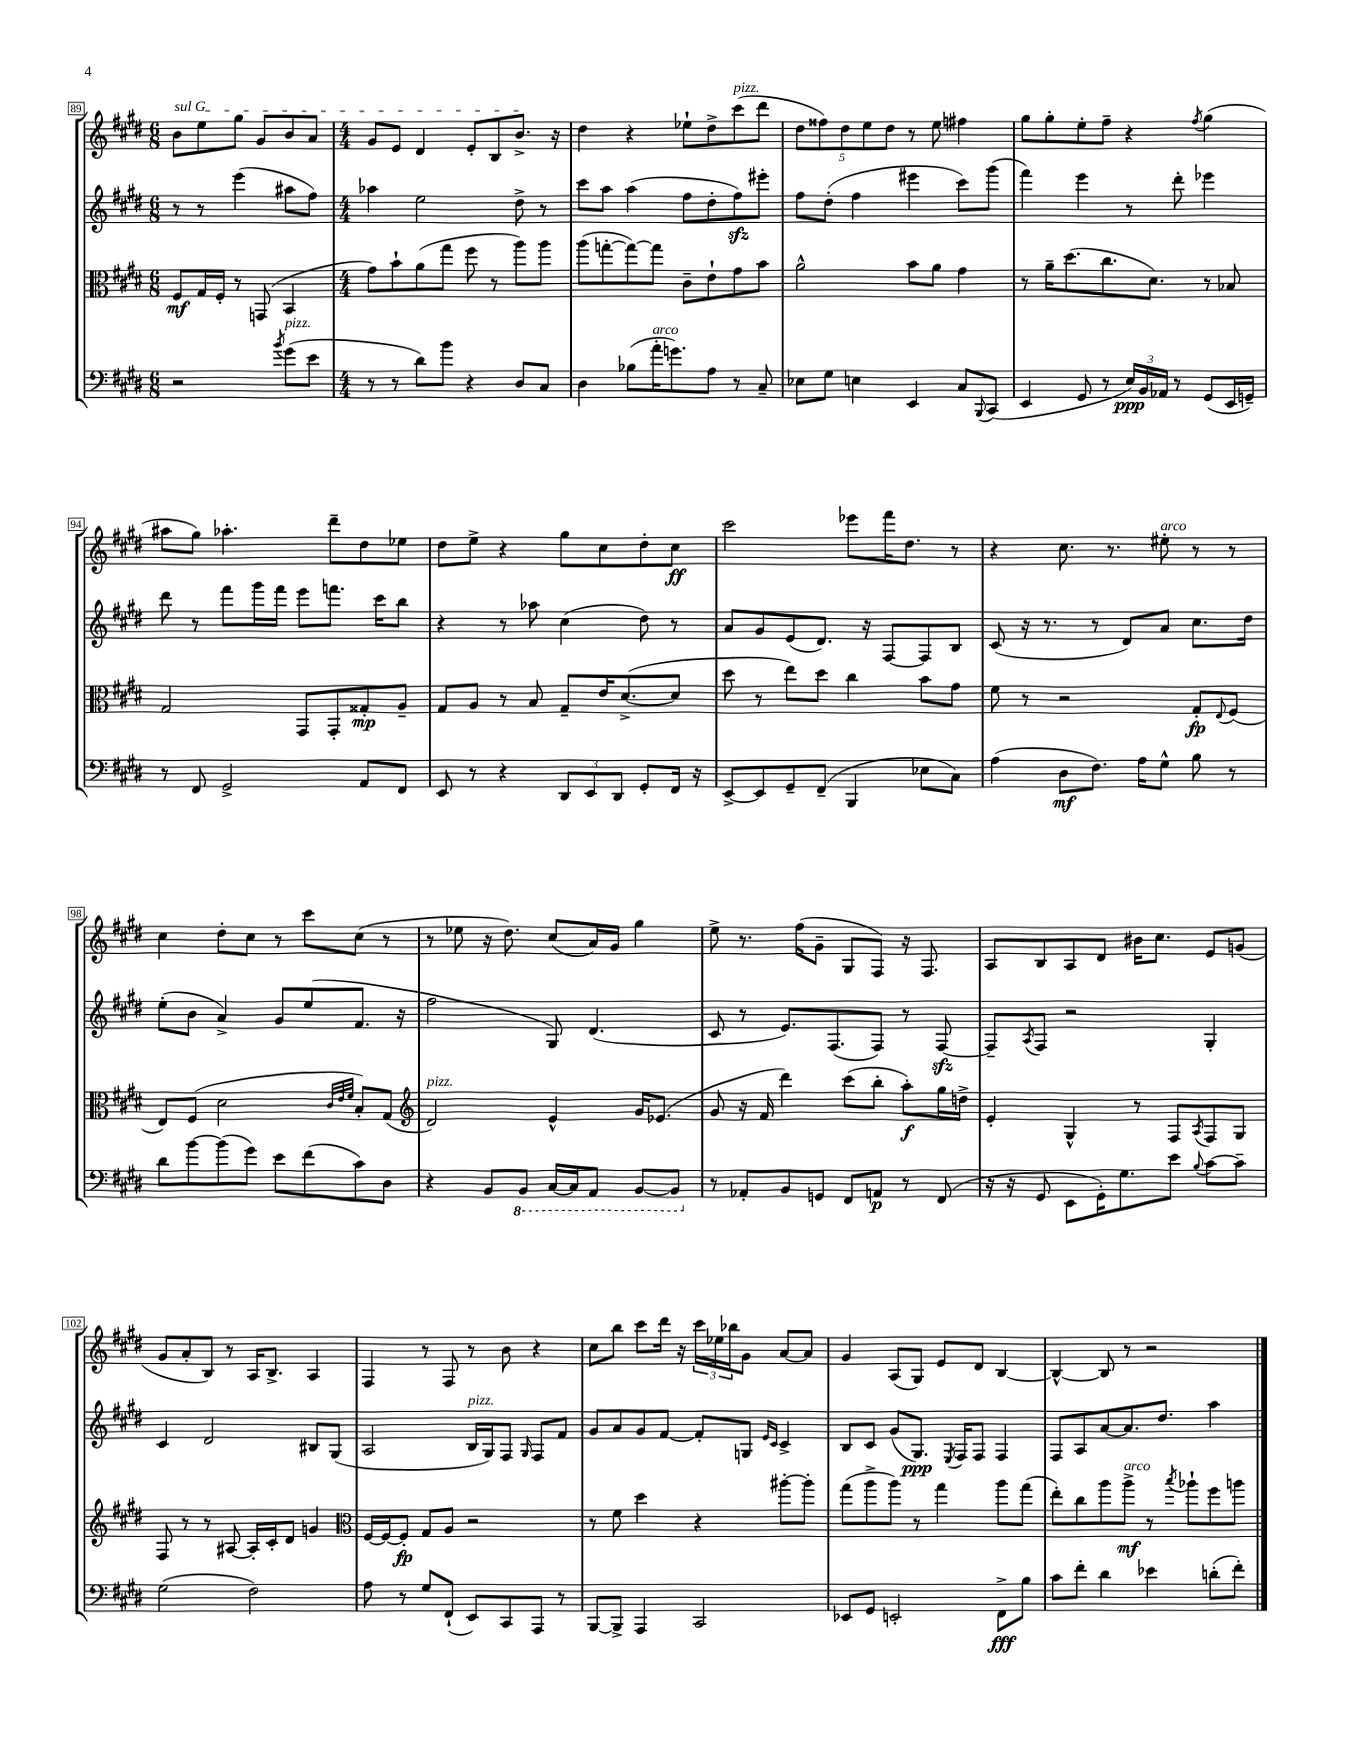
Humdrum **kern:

**kern	**dynam	**kern	**dynam	**kern	**dynam	**kern	**dynam
*part4	*part4	*part3	*part3	*part2	*part2	*part1	*part1
*staff4	*staff4	*staff3	*staff3	*staff2	*staff2	*staff1	*staff1
*clefF4	*	*clefC3	*	*clefG2	*	*clefG2	*
*k[f#c#g#d#]	*	*k[f#c#g#d#]	*	*k[f#c#g#d#]	*	*k[f#c#g#d#]	*
*M6/8	*	*M6/8	*	*M6/8	*	*M6/8	*
=89	=89	=89	=89	=89	=89	=89	=89
!	!	!	!	!	!	!LO:TX:a:i:t=sul G	!
2r	.	8F#/L	mf	8r	.	8b\L	.
.	.	16G#/L	.	8r	.	8ee\	.
.	.	16F#'/JJ	.	.	.	.	.
.	.	8r	.	(4eee\	.	8gg#\J	.
.	.	(8GGn/	.	.	.	8g#/L	.
8qb/	.	.	.	.	.	.	.
!LO:TX:a:i:t=pizz.	!	!	!	!	!	!	!
(8g#\L	.	4BB/	.	8aa#X\L	.	8b/	.
8e\J	.	.	.	8ff#\J)	.	8a/J	.
=90	=90	=90	=90	=90	=90	=90	=90
*M4/4	*	*M4/4	*	*M4/4	*	*M4/4	*
8r	.	8g#\L)	.	4aa-X\	.	8g#/L	.
8r	.	8b`\	.	.	.	8e/J	.
8d#\L)	.	(8a\	.	2ee\	.	4d#/	.
8b\J	.	8gg#\J	.	.	.	.	.
4r	.	8ff#\	.	.	.	8e'/L	.
.	.	8r	.	.	.	8B/	.
8D#/L	.	8aa\L)	.	8dd#^\	.	8.b^/J	.
8C#/J	.	8aa\J	.	8r	.	.	.
.	.	.	.	.	.	16r	.
=91	=91	=91	=91	=91	=91	=91	=91
4D#\	.	(8aa\L	.	8ccc#\L	.	4dd#\	.
.	.	[8ggn'\	.	8aa\J	.	.	.
(8B-X\L	.	8gg\_)	.	(4aa\	.	4r	.
!LO:TX:a:i:t=arco	!	!	!	!	!	!	!
16a'\K	.	8gg\J]	.	.	.	.	.
8.gn\)	.	.	.	.	.	.	.
.	.	8c#~\L	.	8ff#\L	.	8ee-X`\L	.
8A\J	.	8e`\	.	8dd#'\	.	8dd#^\	.
!	!	!	!	!	!	!LO:TX:a:i:t=pizz.	!
8r	.	8g#\	.	8ff#zz\)	.	(8ccc#\	.
8C#~/	.	8b\J	.	8eee#X'\J	.	8ddd#\J	.
=92	=92	=92	=92	=92	=92	=92	=92
8E-X\L	.	2a^^\	.	8ff#\L	.	10dd#\L	.
.	.	.	.	.	.	10ff##X\)	.
8G#\J	.	.	.	(8dd#'\J	.	.	.
.	.	.	.	.	.	10dd#\	.
4En\	.	.	.	4ff#\	.	.	.
.	.	.	.	.	.	10ee\	.
.	.	.	.	.	.	10dd#\J	.
4EE/	.	8b\L	.	4eee#X\	.	8r	.
.	.	8a\J	.	.	.	8ee\	.
8C#/L	.	4g#\	.	8ccc#\L)	.	4ff#X\	.
8qqBBB/	.	.	.	.	.	.	.
(8CC#/J	.	.	.	(8ggg#\J	.	.	.
=93	=93	=93	=93	=93	=93	=93	=93
4EE/	.	8r	.	4fff#\)	.	8gg#\L	.
.	.	16a~\KL	.	.	.	8gg#'\	.
.	.	(8.dd#\	.	.	.	.	.
8GG#/	.	.	.	4eee\	.	8ee'\	.
8r	.	8.cc#\	.	.	.	8ff#~\J	.
24E/LL)	ppp	.	.	8r	.	4r	.
24BB/	.	.	.	.	.	.	.
.	.	8.d#\J)	.	.	.	.	.
24AA-X/JJ	.	.	.	.	.	.	.
8r	.	.	.	8ddd#'\	.	.	.
.	.	.	.	.	.	8qff#/	.
(8GG#/L	.	8r	.	4eee-X\	.	(4gg#\	.
16EE/L	.	8B-X/	.	.	.	.	.
16GGn~/JJ)	.	.	.	.	.	.	.
!!LO:LB:g=z
=94	=94	=94	=94	=94	=94	=94	=94
8r	.	2G#/	.	8ddd#\	.	8aa#X\L	.
8FF#/	.	.	.	8r	.	8gg#\J)	.
2GG#^/	.	.	.	8fff#\L	.	4.aa-X'\	.
.	.	.	.	16ggg#\L	.	.	.
.	.	.	.	16fff#\JJ	.	.	.
.	.	8GG#/L	.	8eee\L	.	.	.
.	.	8GG#'/	.	8.fffn\J	.	8ddd#~\L	.
8AA/L	.	8G##X'/	mp	.	.	8dd#\	.
.	.	.	.	16ccc#\KL	.	.	.
8FF#/J	.	8A~/J	.	8bb\J	.	8ee-X\J	.
=95	=95	=95	=95	=95	=95	=95	=95
8EE/	.	8G#/L	.	4r	.	8dd#\L	.
8r	.	8A/J	.	.	.	8ee^\J	.
4r	.	8r	.	8r	.	4r	.
.	.	8B/	.	8aa-X\	.	.	.
12DD#/L	.	8G#~/L	.	(4cc#\	.	8gg#\L	.
12EE/	.	.	.	.	.	.	.
.	.	16e/K	.	.	.	8cc#\	.
12DD#/J	.	.	.	.	.	.	.
.	.	([8.d#^/	.	.	.	.	.
8GG#'/L	.	.	.	8dd#\)	.	8dd#'\	.
16FF#/Jk	.	8d#/J]	.	8r	.	8cc#\J	ff
16r	.	.	.	.	.	.	.
=96	=96	=96	=96	=96	=96	=96	=96
[8EE^/L	.	8dd#\	.	8a/L	.	2ccc#\	.
8EE/]	.	8r	.	8g#/	.	.	.
8GG#~/	.	8ee\L)	.	(8e/	.	.	.
(8FF#~/J	.	8dd#\J	.	8.d#/J)	.	.	.
4BBB/	.	4cc#\	.	.	.	8eee-X\L	.
.	.	.	.	16r	.	.	.
.	.	.	.	[8F#/L	.	16fff#\K	.
.	.	.	.	.	.	8.dd#\J	.
8E-X\L	.	8b\L	.	8F#/]	.	.	.
8C#\J)	.	8g#\J	.	8B/J	.	8r	.
=97	=97	=97	=97	=97	=97	=97	=97
(4A\	.	8f#\	.	(8c#/	.	4r	.
.	.	8r	.	16r	.	.	.
.	.	.	.	8.r	.	.	.
8D#\L	mf	2r	.	.	.	8.cc#\	.
8.F#\J)	.	.	.	8r	.	.	.
.	.	.	.	.	.	8.r	.
.	.	.	.	8d#/L)	.	.	.
16A\KL	.	.	.	.	.	.	.
!	!	!	!	!	!	!LO:TX:a:i:t=arco	!
8G#^^\J	.	.	.	8a/J	.	8ee#X'\	.
8B\	.	8G#'/L	fp	8.cc#\L	.	8r	.
.	.	8qqE/	.	.	.	.	.
8r	.	(8F#/J	.	.	.	8r	.
.	.	.	.	16dd#\Jk	.	.	.
!!LO:LB:g=z
=98	=98	=98	=98	=98	=98	=98	=98
8d#\L	.	8E/L)	.	(8ee'\L	.	4cc#\	.
[8b\	.	(8F#/J	.	8b\J	.	.	.
(8b\]	.	2d#\	.	4a^/)	.	8dd#'\L	.
8g#\J)	.	.	.	.	.	8cc#\J	.
8e\L	.	.	.	8g#/L	.	8r	.
(8f#\	.	.	.	(8ee/	.	8ccc#\L	.
.	.	32qqc#/LLL	.	.	.	.	.
.	.	32qqe/	.	.	.	.	.
.	.	32qqf#/JJJ	.	.	.	.	.
8c#\)	.	8B'/L)	.	8.f#/J	.	(8cc#\J	.
8D#\J	.	(8G#/J	.	.	.	8r	.
.	.	.	.	16r	.	.	.
=99	=99	=99	=99	=99	=99	=99	=99
*	*	*clefG2	*	*	*	*	*
!	!	!LO:TX:a:i:t=pizz.	!	!	!	!	!
4r	.	2d#/)	.	2ff#\	.	8r	.
.	.	.	.	.	.	8ee-X\	.
8BB/L	.	.	.	.	.	16r	.
.	.	.	.	.	.	8.dd#\)	.
*8ba	*	*	*	*	*	*	*
8BBB/J	.	.	.	.	.	.	.
[16CC#/LL	.	4e^^/	.	8G#/)	.	(8cc#/L	.
16CC#/J]	.	.	.	.	.	.	.
8AAA/J	.	.	.	(4.d#/	.	16a/L)	.
.	.	.	.	.	.	16g#/JJ	.
[8BBB/L	.	16g#/KL	.	.	.	4gg#\	.
.	.	(8.e-X/J	.	.	.	.	.
8BBB/J]	.	.	.	.	.	.	.
=100	=100	=100	=100	=100	=100	=100	=100
*X8ba	*	*	*	*	*	*	*
8r	.	8g#/	.	8c#/	.	8ee^\	.
8AA-X'/L	.	16r	.	8r	.	8.r	.
.	.	16f#/	.	.	.	.	.
8BB/	.	4ddd#\)	.	8.e/L)	.	.	.
.	.	.	.	.	.	(16ff#\KL	.
8GGn/J	.	.	.	.	.	8g#~\J	.
.	.	.	.	(8.F#/	.	.	.
8FF#/L	.	(8ccc#\L	.	.	.	8G#/L	.
8AAn/J	p	8bb'\J	.	8F#/J)	.	8F#/J)	.
8r	.	8aa'\L)	f	8r	.	16r	.
.	.	.	.	.	.	8.F#/	.
(8FF#/	.	16gg#\L	.	[8F#zz/	.	.	.
.	.	16ddn^\JJ	.	.	.	.	.
=101	=101	=101	=101	=101	=101	=101	=101
16r	.	4e'/	.	8F#~/L]	.	8A/L	.
16r	.	.	.	.	.	.	.
.	.	.	.	8qA/	.	.	.
8GG#/	.	.	.	8F#/J	.	8B/	.
8EE\L	.	4G#^^/	.	2r	.	8A/	.
16GG#'\K)	.	.	.	.	.	8d#/J	.
8.G#\	.	.	.	.	.	.	.
.	.	8r	.	.	.	16b#X\KL	.
.	.	.	.	.	.	8.cc#\J	.
8e\J	.	8F#/L	.	.	.	.	.
8qqB/	.	8qA/	.	.	.	.	.
[8c#\L	.	8F#/	.	4G#'/	.	8e/L	.
8c#~\J]	.	8G#/J	.	.	.	(8gn/J	.
!!LO:LB:g=z
=102	=102	=102	=102	=102	=102	=102	=102
(2G#\	.	8F#/	.	4c#/	.	8g#/L	.
.	.	8r	.	.	.	8a'/	.
.	.	8r	.	2d#/	.	8B/J)	.
.	.	[8A#X/	.	.	.	8r	.
2F#\)	.	16A#'/LL]	.	.	.	16A/KL	.
.	.	16c#'/J	.	.	.	8.B^/J	.
.	.	8d#/J	.	.	.	.	.
.	.	4gn/	.	8B#X/L	.	4A/	.
.	.	.	.	(8G#/J	.	.	.
=103	=103	=103	=103	=103	=103	=103	=103
*	*	*clefC3	*	*	*	*	*
8A\	.	[16F#/LL	.	2A/	.	4F#/	.
.	.	16F#/J_	.	.	.	.	.
8r	.	8F#'/J]	fp	.	.	.	.
8G#/L	.	8G#/L	.	.	.	8r	.
(8FF#`/J	.	8A/J	.	.	.	8F#/	.
!	!	!	!	!LO:TX:a:i:t=pizz.	!	!	!
8EE/L)	.	2r	.	16B/LL	.	8r	.
.	.	.	.	16G#/J)	.	.	.
8CC#/	.	.	.	8F#/J	.	8b\	.
.	.	.	.	16qqG#/	.	.	.
8AAA/J	.	.	.	8F#/L	.	4r	.
8r	.	.	.	8f#/J	.	.	.
=104	=104	=104	=104	=104	=104	=104	=104
[8BBB/L	.	8r	.	8g#/L	.	8cc#\L	.
8BBB^/J]	.	8f#\	.	8a/	.	8bb\J	.
4AAA/	.	4dd#\	.	8g#/	.	8ccc#\L	.
.	.	.	.	[8f#/J	.	16ddd#\Jk	.
.	.	.	.	.	.	16r	.
2CC#/	.	4r	.	8f#'/L]	.	24ccc#\LL	.
.	.	.	.	.	.	24ee-X\	.
.	.	.	.	.	.	24bb-X\J	.
.	.	.	.	8Gn/J	.	8g#\J	.
.	.	.	.	16qqe/LL	.	.	.
.	.	.	.	16qqc#/JJ	.	.	.
.	.	[8aa#X'\L	.	4c#^/	.	[8a/L	.
.	.	8aa#'\J]	.	.	.	8a/J]	.
=105	=105	=105	=105	=105	=105	=105	=105
8EE-X/L	.	(8gg#\L	.	8B/L	.	4g#/	.
8GG#/J	.	8aa^\	.	8c#/J	.	.	.
2EEn'/	.	8aa\J)	.	(8g#/L	.	(8A/L	.
.	.	8r	.	8.G#/J)	ppp	8G#/J)	.
.	.	4gg#\	.	.	.	8e/L	.
.	.	.	.	8qE/	.	.	.
.	.	.	.	16F#/KL	.	.	.
.	.	.	.	8F#/J	.	8d#/J	.
8FF#^\L	fff	8aa\L	.	4F#/	.	[4B/	.
8B\J	.	(8gg#\J	.	.	.	.	.
=106	=106	=106	=106	=106	=106	=106	=106
8c#\L	.	8ee'\L)	.	8F#/L	.	4B^^/_	.
8f#'\J	.	8cc#\	.	8A/	.	.	.
4d#\	.	8aa\	.	[8a/	.	8B/]	.
!	!	!LO:TX:a:i:t=arco	!	!	!	!	!
.	.	8aa^\J	mf	8.a/]	.	8r	.
4e-X\	.	8r	.	.	.	2r	.
.	.	.	.	8.dd#/J	.	.	.
.	.	8qbb/	.	.	.	.	.
.	.	8aa-X`\L	.	.	.	.	.
(8dn'\L	.	8ff#\	.	4aa\	.	.	.
8f#'\J)	.	8aan\J	.	.	.	.	.
==	==	==	==	==	==	==	==
*-	*-	*-	*-	*-	*-	*-	*-
